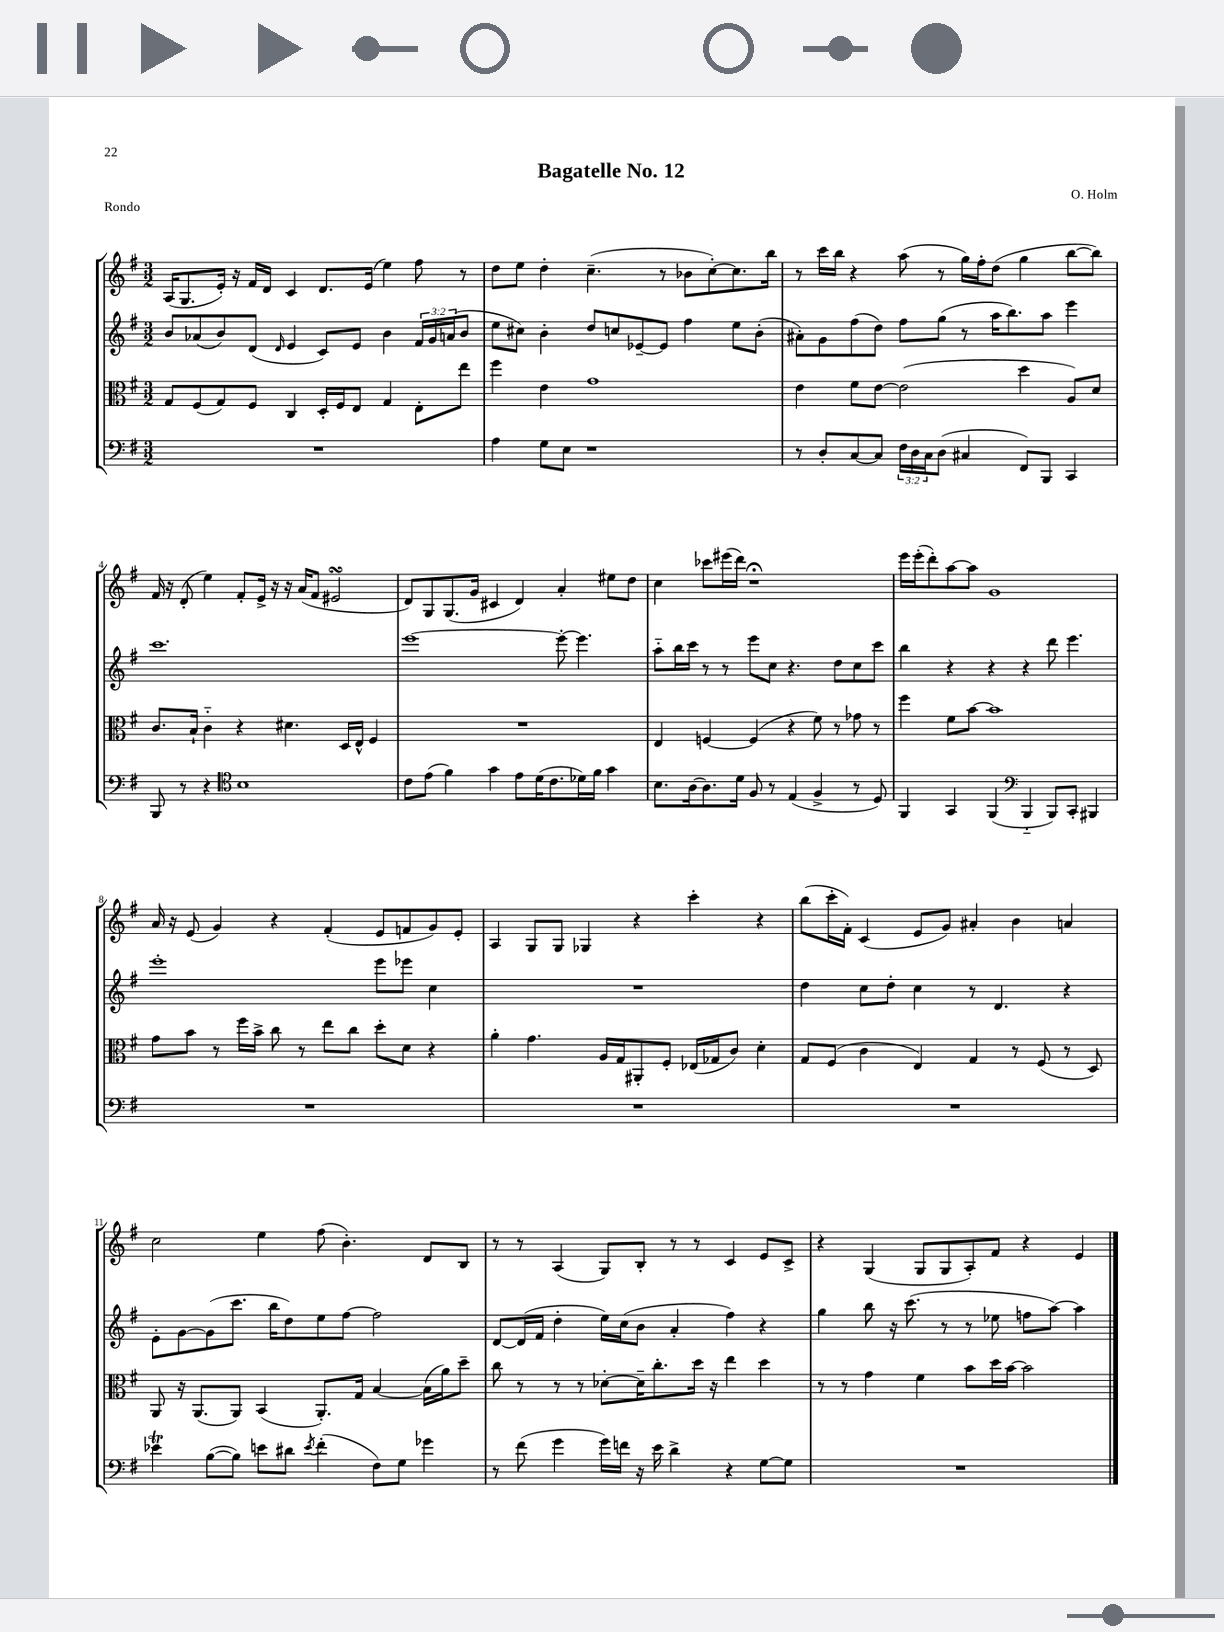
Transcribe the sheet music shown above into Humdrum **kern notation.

**kern	**kern	**kern	**kern
*part4	*part3	*part2	*part1
*staff4	*staff3	*staff2	*staff1
*clefF4	*clefC3	*clefG2	*clefG2
*k[f#]	*k[f#]	*k[f#]	*k[f#]
*M3/2	*M3/2	*M3/2	*M3/2
=1	=1	=1	=1
1.r	8G/L	8b/L	(16A/KL
.	.	.	8.G/
.	(8F#/	(8a-X/	.
.	8G/)	8b/)	16e'/Jk)
.	.	.	16r
.	8F#/J	(8d/J	16f#/LL
.	.	.	16d/JJ
.	.	16qqd/	.
.	4C/	4e/	4c/
.	16D'/LL	8c/L)	8.d/L
.	16F#/J	.	.
.	8E/J	8e/J	.
.	.	.	(16e/Jk
.	4G/	4b\	4ee\)
.	8E'\L	24f#/LL	8ff#\
.	.	24g/	.
.	.	(24an/J	.
.	8ee\J	8b/J	8r
=2	=2	=2	=2
4A\	4ff#\	8ee\L	8dd\L
.	.	8cc#X\J)	8ee\J
8G\L	4e\	4b'\	4dd'\
8E\J	.	.	.
1r	1g	8dd/L	(4.cc~\
.	.	8ccn/	.
.	.	[8e-X~/	.
.	.	8e-/J]	8r
.	.	4ff#\	8b-X\L
.	.	.	[8cc'\)
.	.	8ee\L	8.cc\]
.	.	(8b'\J	.
.	.	.	16bb\Jk
=3	=3	=3	=3
8r	4e\	8a#X'\L)	8r
8D'/L	.	8g\	16ccc\LL
.	.	.	16bb\JJ
[8C/	8f#\L	(8ff#\	4r
8C/J]	[8e\J	8dd\J)	.
24F#\LL	(2e\]	8ff#\L	(8aa\
24D\	.	.	.
24C\J	.	.	.
(8D\J	.	(8gg\J	8r
4C#X/	.	8r	16gg\LL)
.	.	.	16ff#'\J
.	.	16aa\KL	(8dd\J
.	.	8.bb\)	.
8FF#/L)	4dd\	.	4gg\
8BBB/J	.	8aa\J	.
4CC/	8A/L)	4eee\	[8bb\L
.	8d/J	.	8bb\J])
!!LO:LB:g=z
=4	=4	=4	=4
8BBB/	8.c/L	1.ccc	16f#/
.	.	.	16r
8r	.	.	(8d'/
.	16B`/Jk	.	.
4r	4c\	.	4ee\)
*clefC4	*	*	*
1B	4r	.	8f#'/L
.	.	.	16e^/Jk
.	.	.	16r
.	4.d#X\	.	16r
.	.	.	(16a/KL
.	.	.	8f#/J
.	.	.	2e#XsSsS/
.	16D/LL	.	.
.	16E^^/JJ	.	.
.	4F#/	.	.
=5	=5	=5	=5
8c\L	1.r	[1eee	8d/L)
(8e\J	.	.	8G/
4f#\)	.	.	(8.G/
.	.	.	16g/Jk
4g\	.	.	4c#X/
8e\L	.	.	4d/)
(16d\K	.	.	.
8.c\	.	.	.
.	.	8eee'\_	4a'/
16d-X\L)	.	4.eee\]	.
16f#\JJ	.	.	.
4g\	.	.	8ee#X\L
.	.	.	8dd\J
=6	=6	=6	=6
8.B\L	4E/	8aa\L	4cc\
.	.	16bb\L	.
[16A\k	.	16ccc\JJ	.
8.A\]	[4Fn/	8r	8ccc-X\L
.	.	8r	(16eee#X\L
16d\Jk	.	.	16ddd\JJ)
8F#/	(4F/]	8eee\L	1r;<
8r	.	8cc\J	.
(4E/	4r	4.r	.
4F#^/	8f#\)	.	.
.	8r	8dd\L	.
8r	8g-X\	8cc\	.
8D/)	8r	8ccc\J	.
=7	=7	=7	=7
4FF#/	4ff#\	4bb\	16eee\LL
.	.	.	(16eee'\J
.	.	.	8ddd'\)
4GG/	8f#\L	4r	[8aa\
.	[8b\J	.	8aa\J]
(4FF#/	1b]	4r	1g
*clefF4	*	*	*
4BBB/	.	4r	.
8BBB/L)	.	8ddd\	.
8CC'/J	.	4.eee\	.
4BBB#X/	.	.	.
!!LO:LB:g=z
=8	=8	=8	=8
1.r	8g\L	1eee'	16a/
.	.	.	16r
.	8b\J	.	(8e/
.	8r	.	4g/)
.	16ff#\LL	.	.
.	16b^\JJ	.	.
.	8cc\	.	4r
.	8r	.	.
.	8ee\L	.	(4f#'/
.	8cc\J	.	.
.	8dd'\L	8eee\L	8e/L
.	8d\J	8eee-X\J	8fn/
.	4r	4cc\	8g/)
.	.	.	8e'/J
=9	=9	=9	=9
1.r	4a'\	1.r	4A/
.	4.g\	.	8G/L
.	.	.	8G/J
.	.	.	4G-X/
.	16A/LL	.	.
.	16G/J	.	.
.	8AA#X'/	.	4r
.	8F#'/J	.	.
.	(16E-X/LL	.	4ccc'\
.	16G-X/J	.	.
.	8c/J)	.	.
.	4d'\	.	4r
=10	=10	=10	=10
1.r	8G/L	4dd\	(8bb\L
.	(8F#/J	.	16ccc'\L
.	.	.	16f#'\JJ)
.	4c\	8cc\L	(4c/
.	.	8dd'\J	.
.	4E/)	4cc\	8e/L
.	.	.	8g/J)
.	4G/	8r	4a#X'/
.	.	4.d/	.
.	8r	.	4b\
.	(8F#/	.	.
.	8r	4r	4an/
.	8D/)	.	.
!!LO:LB:g=z
=11	=11	=11	=11
4e-XT\	8AA/	8e'\L	2cc\
.	16r	[8g\	.
.	(8.AA/L	.	.
([8B\L	.	(8g\]	.
8B\J])	8AA/J)	8.ccc\J	.
8en\L	(4BB/	.	4ee\
.	.	16bb\KL	.
8d#X\J	.	8dd\)	.
8qe/	.	.	.
(4f#'\	8.AA'/L)	8ee\	(8ff#\
.	.	[8ff#\J	4.b'\)
.	16G/Jk	.	.
8F#\L)	[4B/	2ff#\]	.
8G\J	.	.	.
4g-X\	(16B\LL]	.	8d/L
.	16a\J)	.	.
.	8dd~\J	.	8B/J
=12	=12	=12	=12
8r	8cc\	[8d/L	8r
(8f#\	8r	(16d/L]	8r
.	.	16f#/JJ	.
4g\	8r	4dd'\	(4A/
.	8r	.	.
16g\LL)	[8d-X'\L	16ee\LL)	8G/L)
16fn\JJ	.	(16cc\J	.
16r	16d-~\K]	8b\J	8B'/J
16e\	8.cc'\	.	.
4d^\	.	4a'/	8r
.	16dd\Jk	.	8r
.	16r	.	.
4r	4ee\	4ff#\)	4c/
[8G\L	4dd\	4r	8e/L
8G\J]	.	.	8c^/J
=13	=13	=13	=13
1.r	8r	4gg\	4r
.	8r	.	.
.	4g\	8bb\	(4G/
.	.	16r	.
.	.	(8.ccc\	.
.	4f#\	.	8G/L
.	.	8r	8G/
.	8b\L	8r	8A'/)
.	16dd\L	8ee-X\	8f#/J
.	[16b\JJ	.	.
.	2b\]	8ffn\L	4r
.	.	[8aa\J)	.
.	.	4aa\]	4e/
==	==	==	==
*-	*-	*-	*-
